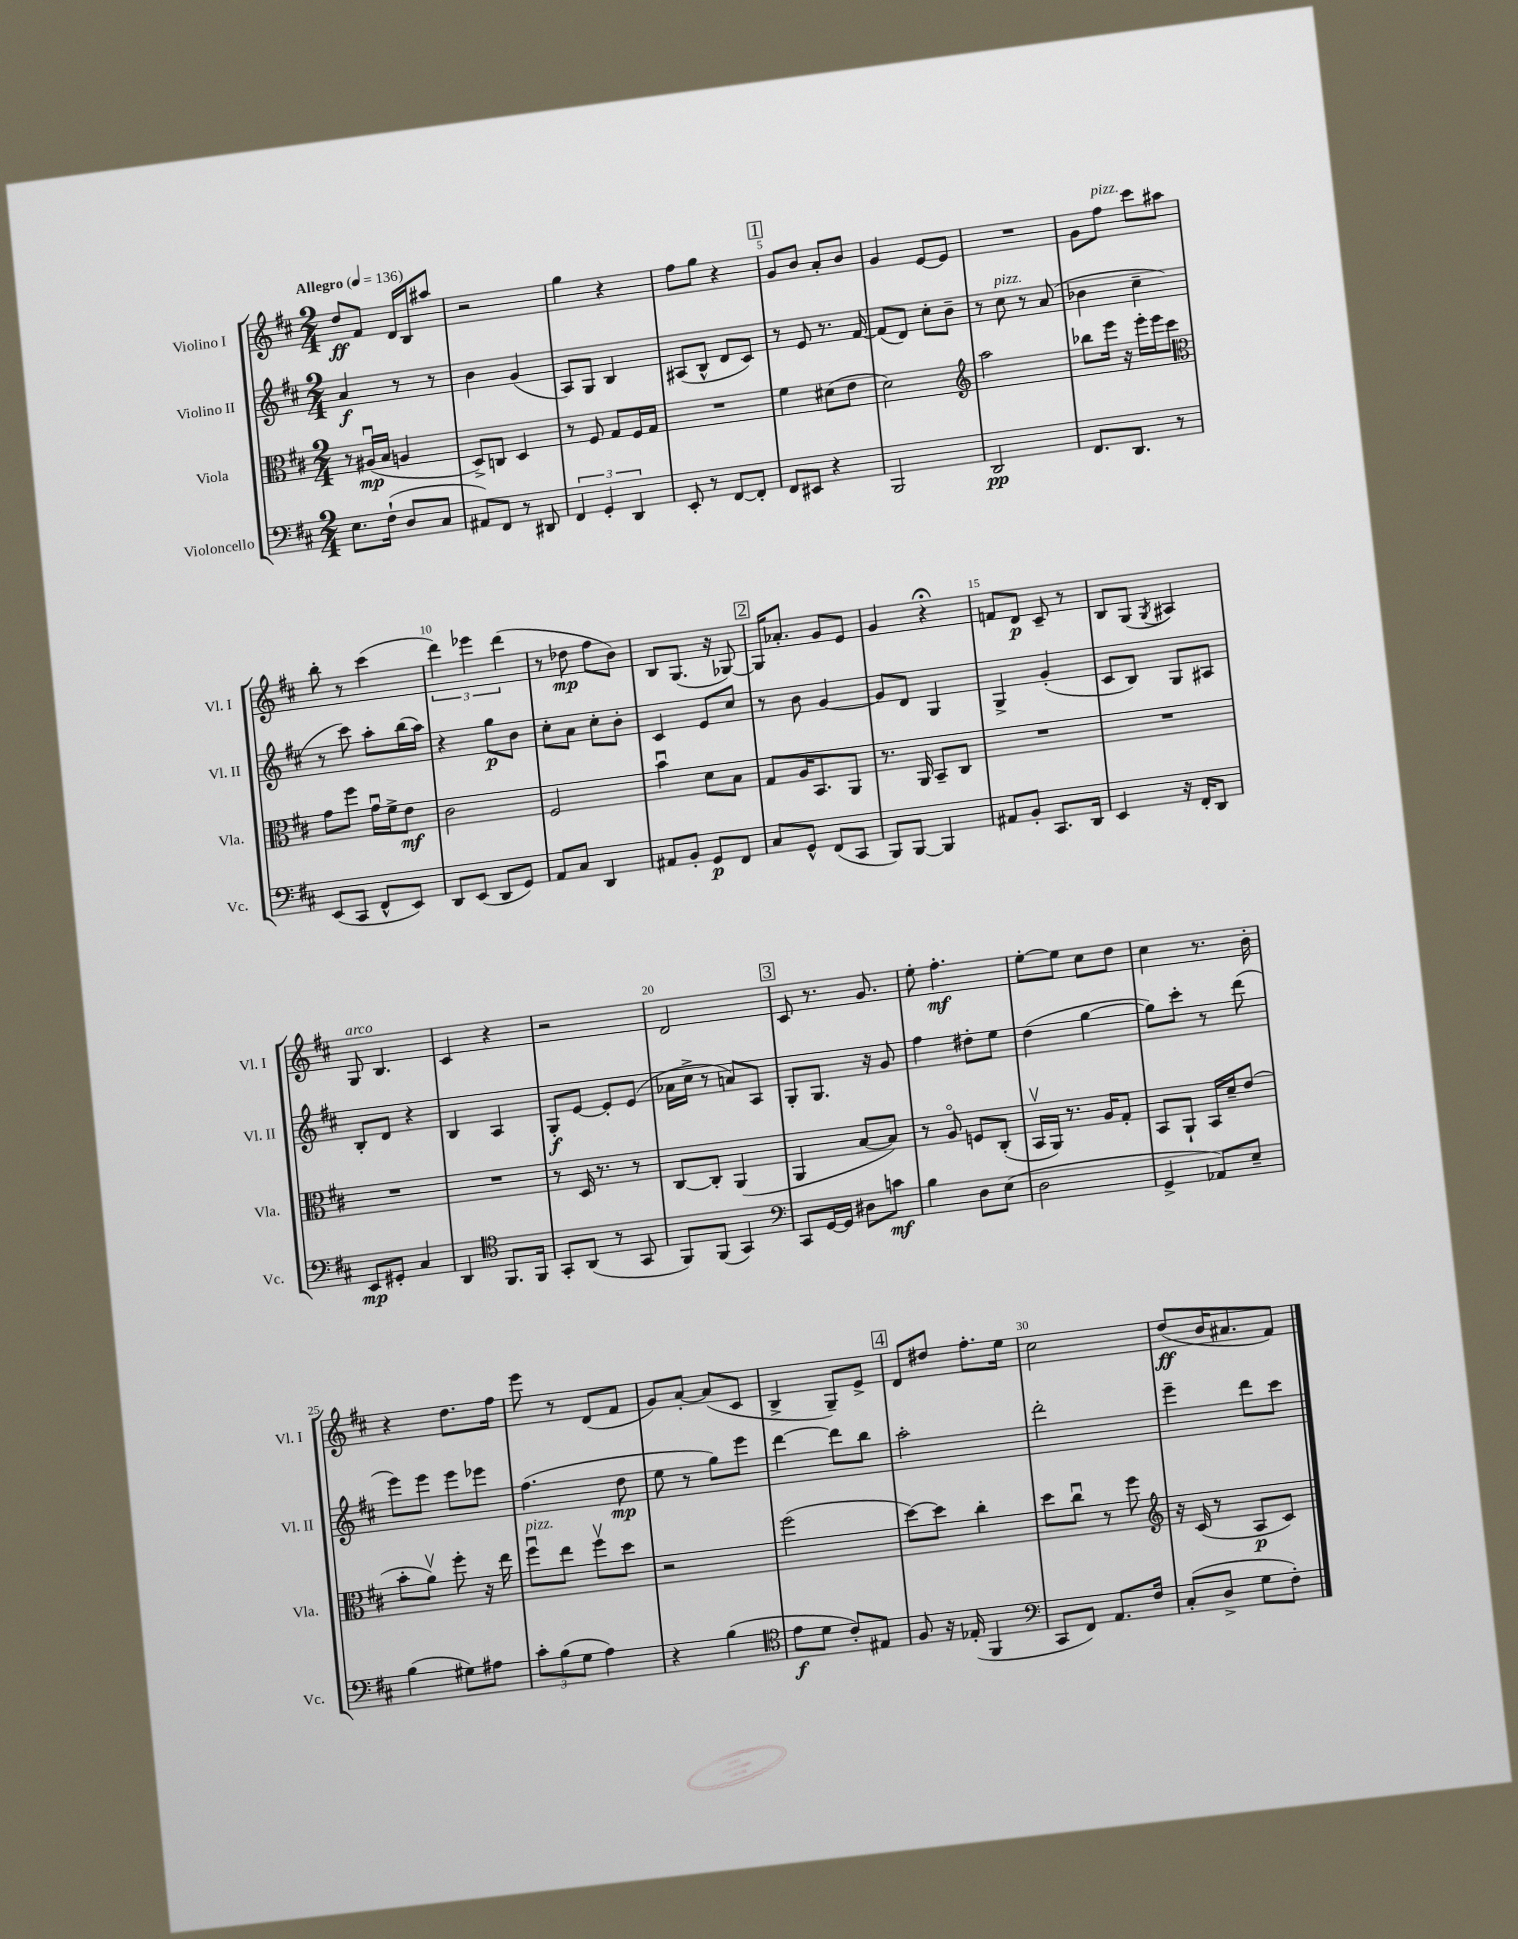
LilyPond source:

<<
\new StaffGroup <<
\new Staff = "s0" \with { instrumentName = "Violino I" shortInstrumentName = "Vl. I" } {
    \clef treble \key d \major \numericTimeSignature \time 2/4 \tempo "Allegro" 4 = 136
    d''8\ff fis'8 d'16 b16 ais''8 |
    r2 |
    g''4 r4 |
    fis''8 g''8 r4 |
    \mark \markup { \box "1" } g'8 b'8 a'8-. b'8 |
    g'4 e'8~ e'8 |
    R2 |
    g'8 fis''8^\markup { \italic "pizz." } cis'''8 ais''8 |
    b''8-. r8 cis'''4( |
    \tuplet 3/2 { d'''4) ees'''4 d'''4( } |
    r8 des''8\mp fis''8 b'8) |
    b8 g8.( r16 ges8~) |
    \mark \markup { \box "2" } ges16 aes'8.-. g'8 e'8 |
    g'4 r4\fermata |
    f'8 d'8\p cis'8-- r8 |
    b8 g8( \acciaccatura { g8 } ais4) |
    g8^\markup { \italic "arco" } b4. |
    cis'4 r4 |
    r2 |
    d'2 |
    \mark \markup { \box "3" } cis'8 r8. g'8. |
    e''8-. fis''4.-.\mf |
    e''8~-. e''8 cis''8 d''8 |
    cis''4 r8. b'16-. |
    r4 d''8. fis''16 |
    e'''8 r8 d'8( fis'8 |
    g'8) a'8~-. a'8( cis'8 |
    b4-> g8--) e'8-> |
    \mark \markup { \box "4" } d'8 dis''8 fis''8.-. e''16 |
    cis''2 |
    d''8\ff( b'16 ais'8. fis'8) \bar "|." |
}
\new Staff = "s1" \with { instrumentName = "Violino II" shortInstrumentName = "Vl. II" } {
    \clef treble \key d \major \numericTimeSignature \time 2/4
    a'4\f r8 r8 |
    b'4 g'4( |
    a8) g8 b4 |
    ais8( b8-^ d'8 cis'8) |
    \mark \markup { \box "1" } r8 e'8 r8. fis'16~ |
    fis'8( d'8) cis''8-. b'8-- |
    r8 cis''8^\markup { \italic "pizz." } r8 a'8( |
    bes'4 cis''4-- |
    r8 cis'''8) a''8-. b''16( a''16) |
    r4 g''8\p b'8 |
    cis''8-. a'8 cis''8-. b'8-. |
    cis'4 e'8 cis''8 |
    \mark \markup { \box "2" } r8 b'8 g'4~ |
    g'8 d'8 g4 |
    g4-> g'4-.( |
    cis'8 b8) g8 ais8 |
    b8-. d'8 r4 |
    b4 a4 |
    g8-.\f e'8~ e'8-. e'8( |
    aes'16 cis''16-> r8 a'8) a8 |
    \mark \markup { \box "3" } g8-. g8. r16 g'8 |
    fis''4 dis''8-. e''8 |
    d''4( g''4~ |
    g''8) cis'''8-. r8 d'''8( |
    e'''8) e'''8 e'''8 ees'''8 |
    fis''4.( d''8\mp |
    e''8 r8 g''8) e'''8 |
    d'''4~ d'''8 b''8 |
    \mark \markup { \box "4" } a''2-. |
    d'''2-. |
    e'''4-- d'''8 cis'''8 \bar "|." |
}
\new Staff = "s2" \with { instrumentName = "Viola" shortInstrumentName = "Vla." } {
    \clef alto \key d \major \numericTimeSignature \time 2/4
    r8 ais16\downbow\mp( b16 a4 |
    d8->) c8 d4 |
    r8 fis8 g8 fis16 g16 |
    R2 |
    \mark \markup { \box "1" } fis'4 dis'8( e'8 |
    d'2) |
    \clef treble a''2 |
    bes''8 e'''16 r16 e'''16-. e'''16 cis'''8 |
    \clef alto g'8 fis''8 g'16\downbow fis'16-> e'8\mf |
    cis'2 |
    fis2 |
    b'4\downbow d'8 b8 |
    \mark \markup { \box "2" } g8 a16 b,8. a,8 |
    r8. a,16 b,8-- cis8 |
    R2 |
    R2 |
    R2 |
    R2 |
    r8 d16 r8. r8 |
    cis8~ cis8-. a,4( |
    \mark \markup { \box "3" } a,4 b8~ b8) |
    r8 a8\flageolet f8 cis8-.( |
    b,16\upbow a,16) r8. a16 g8-. |
    b,8 a,8-! b,16 d'16-- e'8( |
    b'8-. a'8\upbow) fis''8-. r16 e''16 |
    fis''8\downbow^\markup { \italic "pizz." } e''8 fis''8\upbow d''8 |
    r2 |
    fis''2( |
    \mark \markup { \box "4" } d''8~) d''8 cis''4-. |
    d''8 cis''8\downbow r8 fis''8 |
    \clef treble r16 cis'16( r8 a8\p cis'8) \bar "|." |
}
\new Staff = "s3" \with { instrumentName = "Violoncello" shortInstrumentName = "Vc." } {
    \clef bass \key d \major \numericTimeSignature \time 2/4
    e8. fis16-!( d8 cis8 |
    ais,8) fis,8 r8 dis,8 |
    \tuplet 3/2 { fis,4 g,4-. d,4 } |
    e,8-. r8 fis,8~ fis,8-. |
    \mark \markup { \box "1" } fis,8 eis,8 r4 |
    b,,2 |
    d,2\pp |
    fis,8. d,8. r8 |
    e,8( cis,8 fis,8-^ e,8) |
    d,8 e,8( d,8 g,8) |
    a,8 cis8 d,4 |
    ais,8 b,8-. g,8\p fis,8 |
    \mark \markup { \box "2" } cis8 g,8-^ fis,8( cis,8 |
    b,,8) b,,8~ b,,4 |
    ais,8 b,8-. cis,8. d,16 |
    e,4 r16 fis,16-. d,8 |
    e,8\mp gis,8-. cis4 |
    d,4 \clef tenor fis,8. fis,16 |
    g,8-. a,8( r8 g,8 |
    fis,8) fis,8( g,4) |
    \mark \markup { \box "3" } \clef bass cis,8 g,16~ g,16 dis8 c'8\mf |
    b4 d8 e8( |
    d2 |
    g,4-> aes,8) e8-- |
    b4( gis8) ais8 |
    \tuplet 3/2 { cis'8-. b8( g8 } a4) |
    r4 b4( |
    \clef tenor e'8\f d'8 cis'8-.) eis8 |
    \mark \markup { \box "4" } fis8 r16 ees16-.( fis,4 |
    \clef bass cis,8 fis,8) a,8. fis16 |
    cis8-.( d8-> g8 fis8-.) \bar "|." |
}
>>
>>
\layout { \context { \Score \override BarNumber.break-visibility = ##(#f #t #t) barNumberVisibility = #(every-nth-bar-number-visible 5) } }
